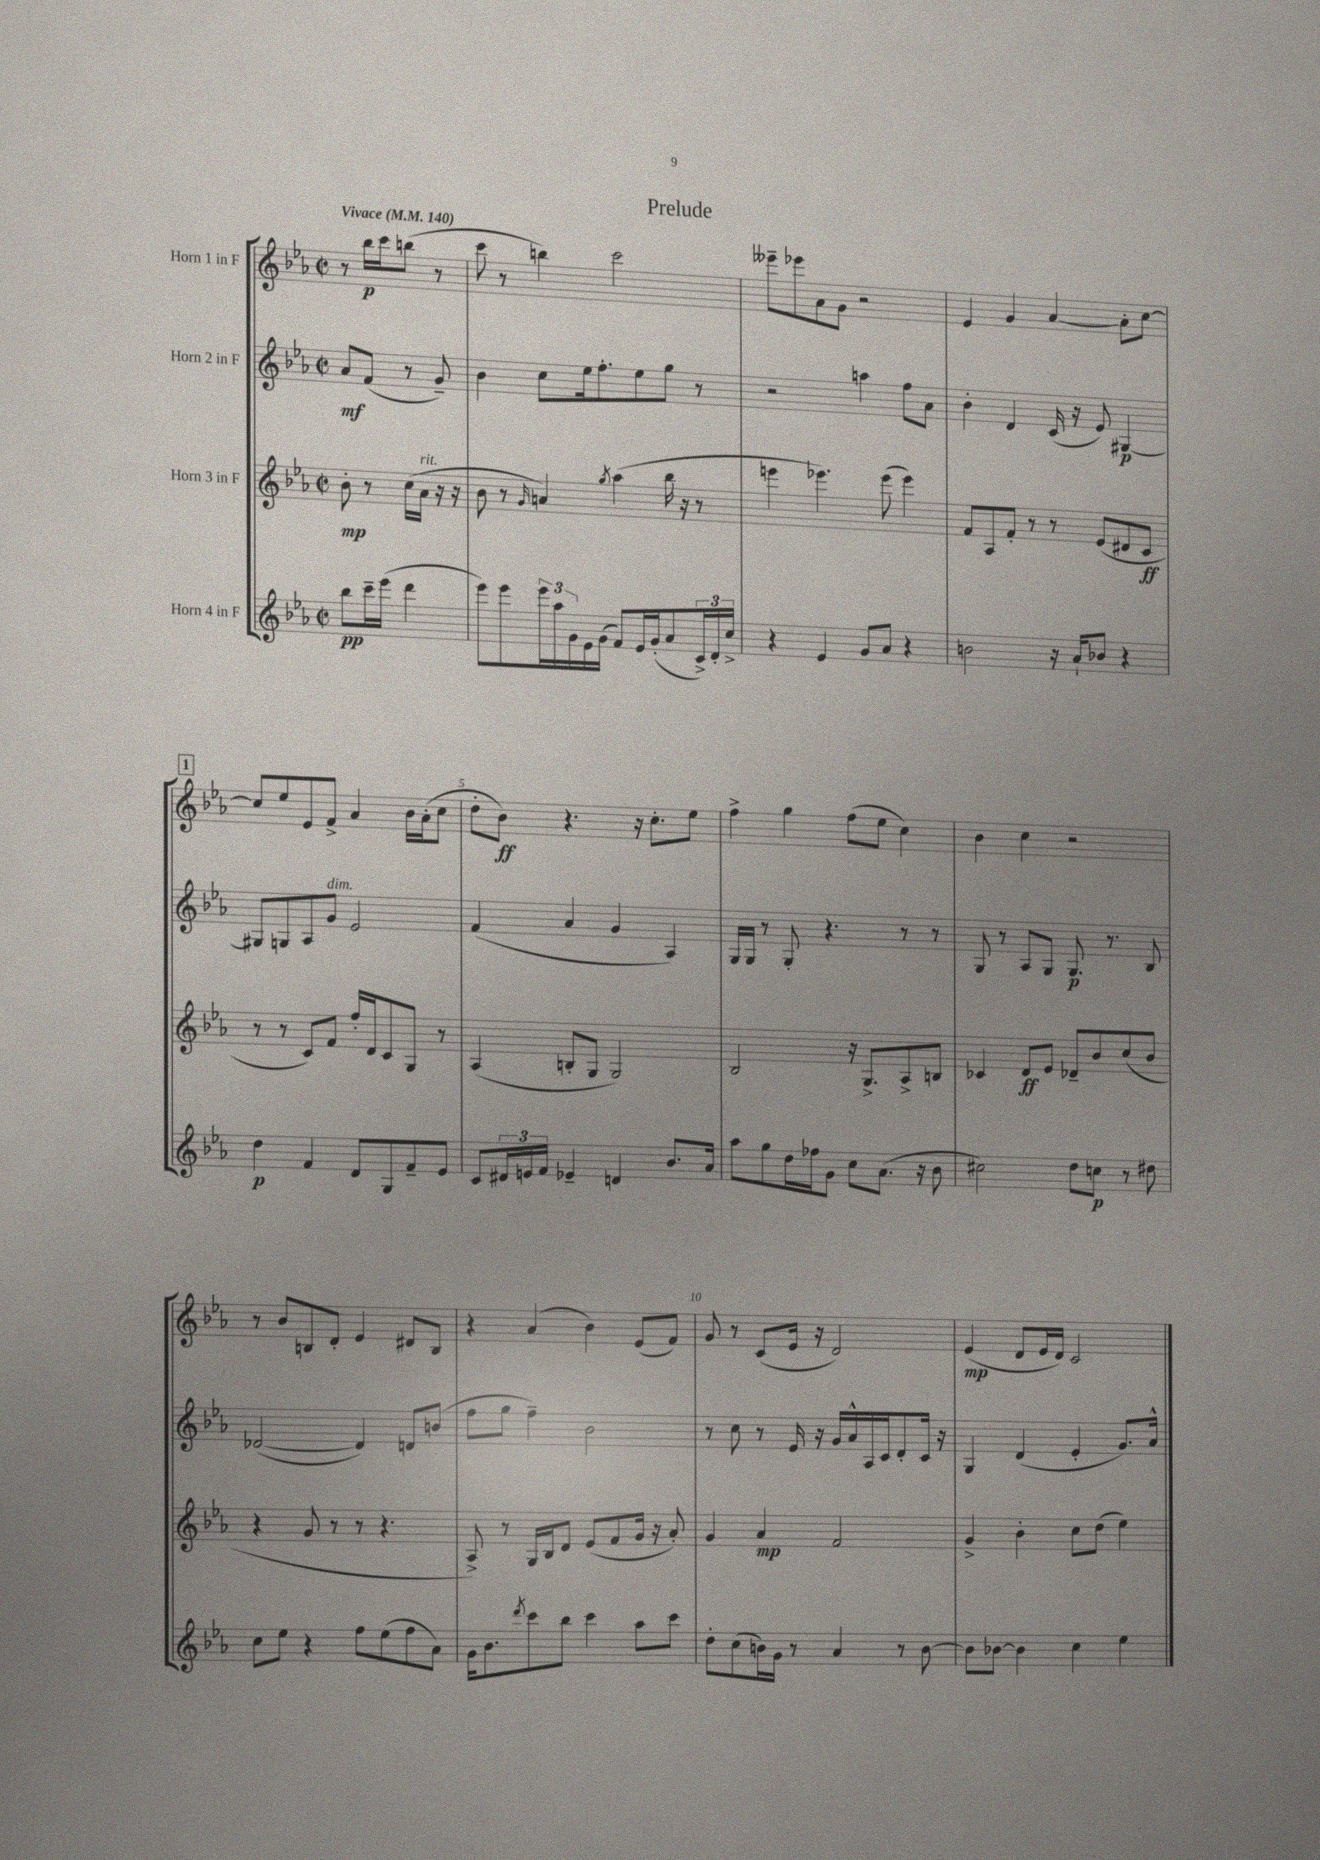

**kern	**kern	**kern	**kern
*staff4	*staff3	*staff2	*staff1
*clefG2	*clefG2	*clefG2	*clefG2
*k[b-e-a-]	*k[b-e-a-]	*k[b-e-a-]	*k[b-e-a-]
*M2/2	*M2/2	*M2/2	*M2/2
*met(c|)	*met(c|)	*met(c|)	*met(c|)
*MM140	*MM140	*MM140	*MM140
8bb-	8b-'	8a-	8r
16ccc~	8r	(8f	16bb-
(16eee-	.	.	16ccc
4ddd	(16cc	8r	(8bb
.	16a-	.	.
.	16r	8g~)	8r
.	16r	.	.
=	=	=	=
8eee-)	8b-	4b-	8ccc
8eee-	8r	.	8r
.	16qqg	.	.
24eee-	4a)	8cc	4bb)
24aa-	.	.	.
24g	.	.	.
16e-	.	16ee-	.
(16g	.	8.ff'	.
.	8qgg	.	.
8f)	(4aa-	.	2ccc
16e-	.	8ee-	.
(16g'	.	.	.
8a-	16bb-	8gg	.
.	16r	.	.
24c^)	8r	8r	.
24d'	.	.	.
24cc^	.	.	.
=	=	=	=
4r	4eee	2r	8eee--~
.	.	.	8eee-
4e-	4.eee-)	.	8a-
.	.	.	8g
8g	.	4aa	2r
8a-	(8eee-	.	.
4r	4eee-)	8ff	.
.	.	8a-	.
=	=	=	=
2b	8f	4b-'	4e-
.	8A-	.	.
.	8f'	4d	4g
.	8r	.	.
16r	8r	(16c	[4a-
16a-`	.	16r	.
8b-	(8e-	8e-)	.
4r	8d#	[4G#	8a-']
.	8c	.	[8cc
=	=	=	=
4dd	8r	8G#]	8cc]
.	8r	8G	8ee-
4f	8c)	8A-	8e-
.	8f	8g	8f^
8d	16ff'	2e-	4a-
.	16d	.	.
8G	8c	.	.
8f~	8G	.	16b-
.	.	.	(16a-'
8e-	8r	.	8cc
=	=	=	=
8c	(4A-	(4f	8dd'
24d#	.	.	8b-)
24e	.	.	.
24f	.	.	.
4e-~	8B'	4a-	4.r
.	8G	.	.
4d	2G)	4g	.
.	.	.	16r
.	.	.	8.cc'
8.b-	.	4A-)	.
.	.	.	8ee-
16a-	.	.	.
=	=	=	=
8aa-	2B-	16G	4ff^
.	.	16G	.
8gg	.	8r	.
16dd	.	8G'	4gg
16ff-	.	.	.
8g	.	4.r	.
8cc	16r	.	(8ff
.	8.G^	.	.
(8.a-	.	.	8ee-
.	8A-^	8r	4cc)
16r	.	.	.
8b-	8B	8r	.
=	=	=	=
2cc#)	4c-	8G	4b-
.	.	8r	.
.	8d	8A-	4cc
.	8e-	8G	.
8dd	8d-~	8.G	2r
8cc	8b-	.	.
.	.	8.r	.
8r	(8cc	.	.
8dd#	8b-	8B-	.
=	=	=	=
8cc	4r	([2d-	8r
8ee-	.	.	8b-
4r	8g	.	8B
.	8r	.	8d'
8ff	8r	4d-])	4e-
(8ee-	4.r	.	.
8ff	.	8d	8d#
8a-)	.	(8b	8B
=	=	=	=
16g	8A-^)	8ff	4r
8.b-	.	.	.
.	8r	8gg	.
8qddd	.	.	.
8ccc	16G	4ff~)	(4a-
.	16B-	.	.
8bb-	8d	.	.
4ccc	(8e-	2b-	4b-)
.	8f	.	.
8aa-	16g	.	(8e-
.	16r	.	.
8ccc	8a-')	.	8f)
=	=	=	=
8dd'	4g	8r	8g
(8cc	.	8cc	8r
16b)	4a-	8r	(8c
16g	.	.	.
8r	.	16e-	16e-
.	.	16r	16r
4a-	2f	16g	2d)
.	.	16a-^^	.
.	.	16A-	.
.	.	16c	.
8r	.	8d'	.
[8b	.	16c	.
.	.	16r	.
=	=	=	=
8b]	4g^	4G	(4e-
[8b-	.	.	.
4b-]	4b-'	(4d	8d
.	.	.	16e-
.	.	.	16d)
4cc	8cc	4e-'	2c
.	(8dd	.	.
4ee-	4ee-)	8.g)	.
.	.	16a-^^	.
==	==	==	==
*-	*-	*-	*-
